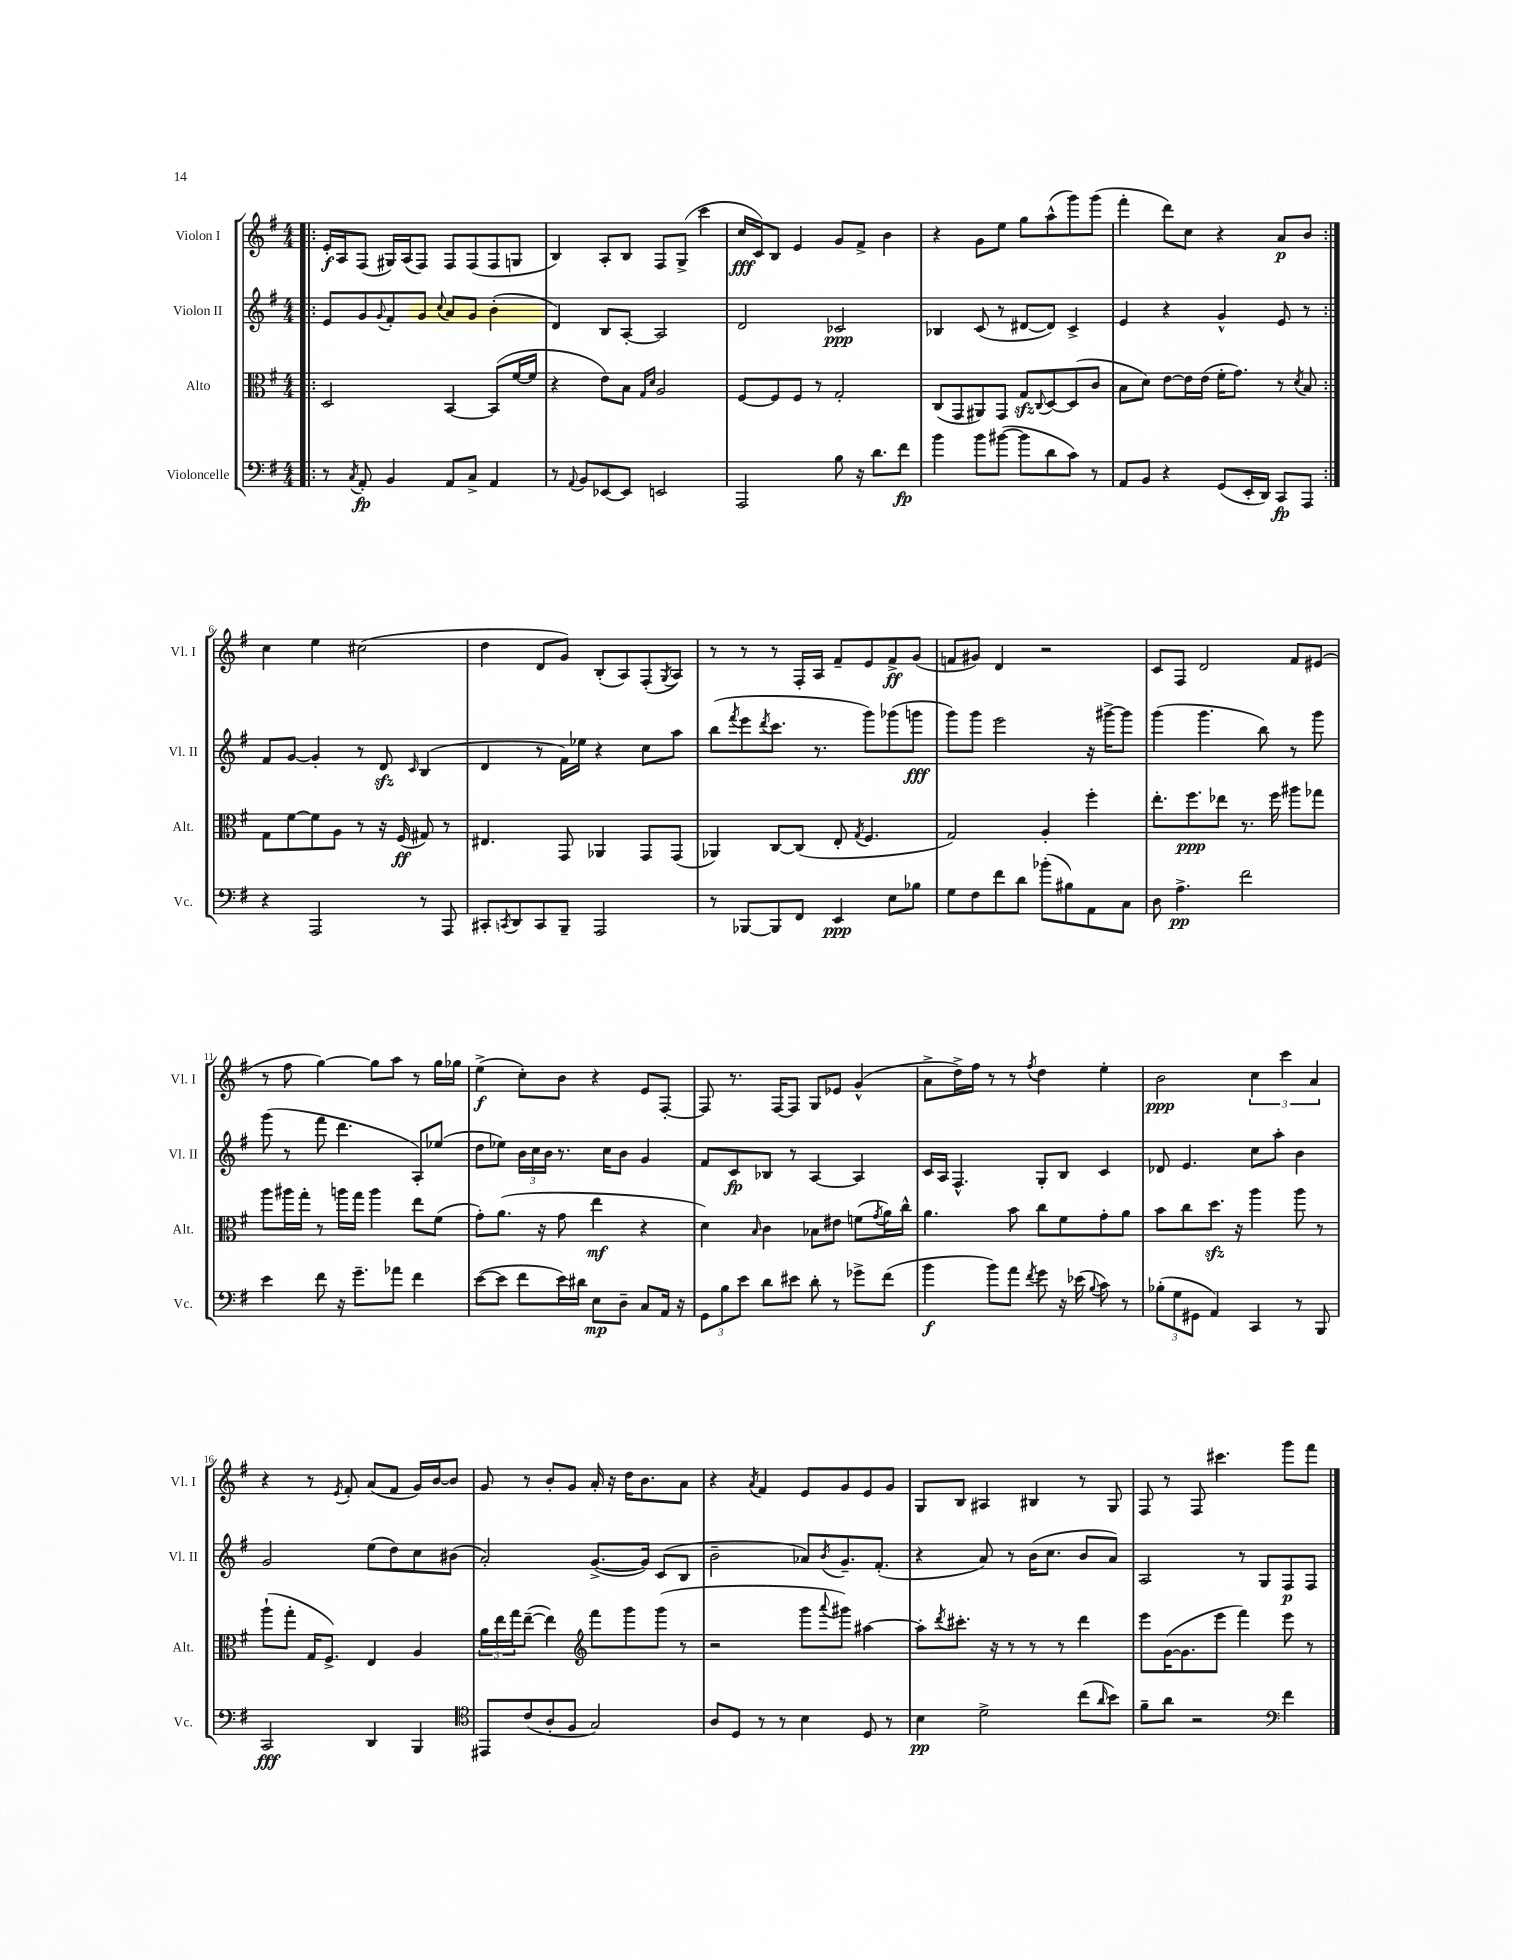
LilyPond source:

<<
\new StaffGroup <<
\new Staff = "s0" \with { instrumentName = "Violon I" shortInstrumentName = "Vl. I" } {
    \clef treble \key g \major \numericTimeSignature \time 4/4
    \repeat volta 2 { \bar ".|:" e'16-.\f a16 fis8( gis16) a16( fis8) fis8 fis8( fis8 g8 |
    b4) a8-. b8 fis8 g8->( c'''4 |
    c''16\fff c'16) b8 e'4 g'8 fis'8-> b'4 |
    r4 g'8 e''8 g''8 a''8-^( g'''8) g'''8( |
    fis'''4-. d'''8) c''8 r4 a'8\p b'8 | }
    c''4 e''4 cis''2( |
    d''4 d'8 g'8) b8-.( a8) fis8-.( \acciaccatura { g8 } a8) |
    r8 r8 r8 fis16-. a16 fis'8-- e'8 fis'8->\ff g'8( |
    f'8 gis'8) d'4 r2 |
    c'8 fis8 d'2 fis'8 eis'8( |
    r8 fis''8 g''4~) g''8 a''8 r8 g''16 ges''16 |
    e''4->\f( c''8-.) b'8 r4 e'8 fis8~-. |
    fis8 r8. fis16~ fis8 g8 ees'8 g'4-^( |
    a'8-> d''16->) fis''16 r8 r8 \acciaccatura { fis''8 } d''4 e''4-. |
    b'2\ppp \tuplet 3/2 { c''4 c'''4 a'4 } |
    r4 r8 \acciaccatura { e'8 } fis'8-. a'8( fis'8 g'16) b'16~ b'8 |
    g'8 r8 b'8-. g'8 a'16-. r16 d''16 b'8. a'8 |
    r4 \acciaccatura { a'8 } fis'4 e'8 g'8 e'8 g'8 |
    g8 b8 ais4 bis4 r8 g8 |
    fis8 r8 fis8 cis'''4. g'''8 fis'''8 \bar "|." |
}
\new Staff = "s1" \with { instrumentName = "Violon II" shortInstrumentName = "Vl. II" } {
    \clef treble \key g \major \numericTimeSignature \time 4/4
    \repeat volta 2 { \bar ".|:" e'8 g'8 \appoggiatura { g'8 } fis'8-. g'8 \appoggiatura { c''8 } a'8 g'8 b'4-.( |
    d'4) b8 a8~-. a2 |
    d'2 ces'2\ppp |
    bes4 c'8( r8 dis'8~ dis'8) c'4-> |
    e'4 r4 g'4-^ e'8 r8 | }
    fis'8 g'8~ g'4-. r8 d'8\sfz \grace { c'16 } b4( |
    d'4 r8 fis'16) ees''16 r4 c''8 a''8 |
    b''8( \acciaccatura { fis'''8 } e'''8 \acciaccatura { d'''8 } c'''8. r8. g'''8) ges'''8( g'''8\fff |
    g'''8) g'''8 e'''2 r16 gis'''16~-> gis'''8 |
    g'''4( g'''4. b''8) r8 g'''8 |
    g'''8( r8 fis'''8 d'''4. a8-.) ees''8( |
    d''8 ees''8) \tuplet 3/2 { b'16 c''16 b'16 } r8. c''16 b'8 g'4 |
    fis'8 c'8\fp bes8 r8 a4~ a4 |
    c'16 a16 fis4.-^ g8-. b8 c'4 |
    des'8 e'4. c''8 a''8-. b'4 |
    g'2 e''8( d''8) c''8 bis'8( |
    a'2-.) g'8.~->( g'16) c'8( b8 |
    b'2-- aes'8) \acciaccatura { b'8 } g'8.-- fis'8.-.( |
    r4 a'8) r8 b'16( c''8. b'8 a'8) |
    a2 r8 g8 fis8\p fis8 \bar "|." |
}
\new Staff = "s2" \with { instrumentName = "Alto" shortInstrumentName = "Alt." } {
    \clef alto \key g \major \numericTimeSignature \time 4/4
    \repeat volta 2 { \bar ".|:" d2 b,4~ b,8( fis'16~ fis'16 |
    r4 e'8) b8 \grace { g16 d'16 } a2 |
    fis8~ fis8 fis8 r8 g2-. |
    c8( g,8 ais,8) g,8 g8\sfz \appoggiatura { c8 } d8~ d8( c'8 |
    b8 d'8) e'8~ e'16 e'16( fis'16-. g'8.) r8 \acciaccatura { d'8 } b8 | }
    g8 fis'8~ fis'8 a8 r8 r16 fis16\ff( gis8) r8 |
    eis4. g,8 aes,4 g,8 g,8( |
    aes,4) c8~ c8( e8-. \acciaccatura { g8 } fis4. |
    g2) a4-. fis''4-. |
    e''8.-. fis''8.\ppp ees''8 r8. fis''16 ais''8 ges''8 |
    a''8 ais''16 g''16-. r8 a''16 g''16 a''4 e''8 fis'8( |
    g'8-.) a'8.( r16 g'8 e''4\mf r4 |
    d'4) \grace { b16 } c'4 bes8 eis'8 f'8( \acciaccatura { g'8 } a'16) c''16-^ |
    a'4. b'8 c''8 fis'8 g'8-. a'8 |
    b'8 c''8 d''8.\sfz r16 a''4 a''8 r8 |
    a''8-!( g''8-. g16 fis8.->) e4 a4 |
    \tuplet 3/2 { a'16 e''16 g''16 } e''8~--( e''4) \clef treble fis'''8 g'''8 g'''8( r8 |
    r2 g'''8 \appoggiatura { a'''8 } gis'''8) ais''4~ |
    ais''8-. \acciaccatura { d'''8 } cis'''8.-. r16 r8 r8 r8 d'''4 |
    e'''8 g'16~( g'8. e'''8 fis'''4) e'''8 r8 \bar "|." |
}
\new Staff = "s3" \with { instrumentName = "Violoncelle" shortInstrumentName = "Vc." } {
    \clef bass \key g \major \numericTimeSignature \time 4/4
    \repeat volta 2 { \bar ".|:" r8 \acciaccatura { c8 } a,8-.\fp b,4 a,8 c8-> a,4 |
    r8 \appoggiatura { a,8 } b,8 ees,8~ ees,8 e,2 |
    a,,2 b8 r16 d'8. fis'8\fp |
    b'4 b'8 bis'8~( bis'8 d'8 c'8) r8 |
    a,8 b,8 r4 g,8( e,16-. d,16) c,8\fp a,,8 | }
    r4 a,,2 r8 a,,8 |
    cis,8-. \acciaccatura { c,8 } d,8 c,8 b,,8-- a,,2 |
    r8 bes,,8~ bes,,8 fis,8 e,4\ppp e8 bes8 |
    g8 fis8 fis'8 d'8 bes'8-.( bis8) a,8 c8 |
    d8 a4.->\pp fis'2 |
    e'4 fis'8 r16 g'8.-- aes'8 fis'4 |
    e'8~( e'8 fis'8 e'16) dis'16 e8\mp d8-- c8 a,16 r16 |
    \tuplet 3/2 { g,8 b8 e'8 } d'8 eis'8 d'8-. r8 ges'8-> fis'8( |
    b'4\f b'8) a'8 \acciaccatura { fis'8 } g'8 r16 ees'16( \appoggiatura { b8 } c'8) r8 |
    \tuplet 3/2 { bes8-.( g8 gis,8 } a,4) c,4 r8 b,,8 |
    c,2\fff d,4 b,,4 |
    \clef tenor eis,8 c'8( a8-. fis8 g2) |
    a8 d8 r8 r8 b4 d8 r8 |
    b4\pp d'2-> c''8( \grace { a'16 } b'8) |
    fis'8-- a'8 r2 \clef bass fis'4 \bar "|." |
}
>>
>>
